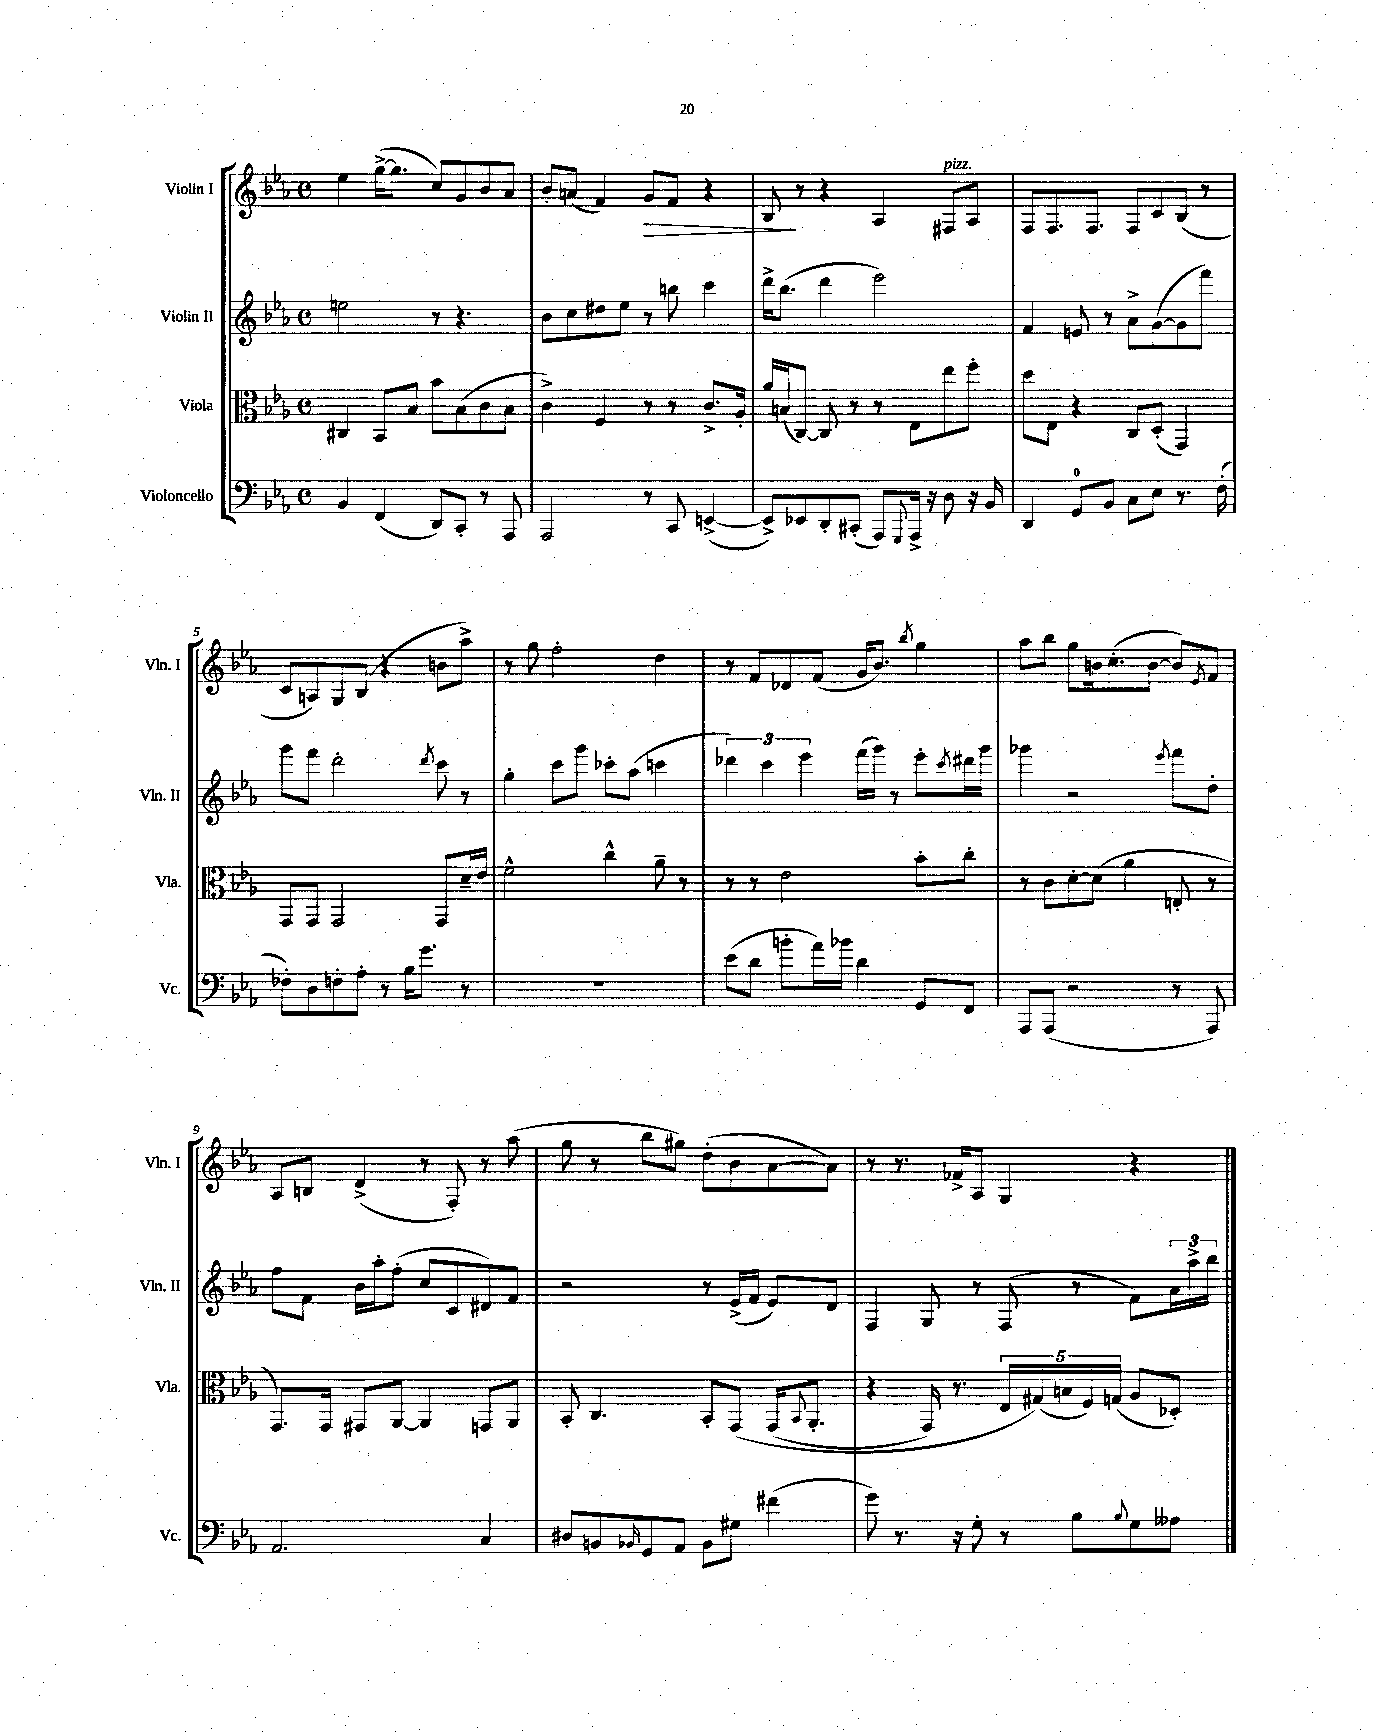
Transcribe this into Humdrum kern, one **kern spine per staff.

**kern	**kern	**kern	**kern
*staff4	*staff3	*staff2	*staff1
*clefF4	*clefC3	*clefG2	*clefG2
*k[b-e-a-]	*k[b-e-a-]	*k[b-e-a-]	*k[b-e-a-]
*M4/4	*M4/4	*M4/4	*M4/4
*met(c)	*met(c)	*met(c)	*met(c)
4BB-/	4C#/	2ee\	4ee-\
(4FF/	8BB-/L	.	([16gg^\LK
.	.	.	8.gg\]J
.	8B-/J	.	.
8DD/L)	8b-\L	8r	8cc/L)
8CC'/J	(8B-\	4.r	8g/
8r	8c\	.	8b-/
8AAA-/	8B-\J	.	8a-/J
=	=	=	=
2AAA-/	4c^\)	8b-\L	8b-'/L
.	.	8cc\	(8a/J
.	4F/	8dd#\	4f/)
.	.	8ee-\J	.
8r	8r	8r	8g/L
8CC/	8r	8bb\	8f/J
([4EE^/	8.c^/L	4ccc\	4r
.	16A-'/Jk	.	.
=	=	=	=
8EE^/]L)	16a-/LL	16ddd^\LK	8B-/
.	(16B/J	(8.bb-\J	.
8EE-/	[8C/J)	.	8r
8DD'/	8C/]	4ddd\	4r
(8CC#'/J	8r	.	.
8AAA-/L)	8r	2eee-\)	4A-/
8qqGGG/	.	.	.
16AAA-^/Jk	8E-\L	.	.
16r	.	.	.
8D\	8ee-\	.	8F#/L
16r	8ff'\J	.	8A-/J
16BB-/	.	.	.
=	=	=	=
4DD/	8dd\L	4f/	8F/L
.	8E-\J	.	8.F/
8GG/L	4r	8e/	.
.	.	.	8.F/J
8BB-/J	.	8r	.
8C\L	8C/L	8a-^\L	8F/L
8E-\J	(8D'/J	([8g\	8c/
8.r	4GG/)	8g\]	(8B-/J
.	.	8fff\J)	8r
(16F'\	.	.	.
=	=	=	=
8F-'\L)	8GG/L	8ggg\L	8c/L
8D\	8GG/J	8fff\J	8A/)
8F'\	2GG/	2ddd'\	8G/
8A-'\J	.	.	(8B-/J
8r	.	.	4r
16B-\LK	.	.	.
8.g\J	.	.	.
.	.	8qddd/	.
.	8GG/L	8ccc\	8b\L
8r	16d~/L	8r	8aa-^\J)
.	16e-/JJ	.	.
=	=	=	=
1r	2f^^\	4gg'\	8r
.	.	.	8gg\
.	.	8ccc\L	2ff'\
.	.	8ggg\J	.
.	4cc^^\	8ccc-'\L	.
.	.	(8aa-\J	.
.	8a-~\	4ccc\	4dd\
.	8r	.	.
=	=	=	=
(8e-\L	8r	6ddd-\)	8r
8d\J	8r	.	8f/L
.	.	6ccc\	.
8b'\L	2e-\	.	8d-/
.	.	6eee-\	.
16a-\L)	.	.	(8f/J
16b-\JJ	.	.	.
4d\	.	(16fff\LL	16g/LK
.	.	16ggg\JJ)	8.b-/J)
.	.	8r	.
.	.	.	8qbb-/
8GG/L	8b-'\L	8eee-'\L	4gg\
.	.	8qccc/	.
8FF/J	8cc'\J	16ddd#\L	.
.	.	16ggg\JJ	.
=	=	=	=
8AAA-/L	8r	4ggg-\	8aa-\L
(8AAA-/J	8c\L	.	8bb-\J
2r	[8d'\	2r	8gg\L
.	(8d\]J	.	16b\k
.	.	.	(8.cc'\
.	4a-\	.	.
.	.	.	[8b\J
.	.	8qeee-/	.
8r	8E'/	8fff\L	8b/]L)
.	.	.	8qe-/
8AAA-/)	8r	8dd'\J	8f/J
=	=	=	=
2.AA-/	8.GG/L)	8ff\L	8A-/L
.	.	8f\J	8B/J
.	16GG/Jk	.	.
.	8GG#/L	16b-\LL	(4d^/
.	.	16aa-'\J	.
.	[8AA-/J	(8ff'\J	.
.	4AA-/]	8cc/L	8r
.	.	8c/	8F'/)
4C/	8GG/L	8d#/)	8r
.	8AA-/J	8f/J	(8aa-\
=	=	=	=
8D#/L	8BB-'/	2r	8gg\
8BB/	4.C/	.	8r
16qqBB-/	.	.	.
8GG/	.	.	8bb-\L
8AA-/J	.	.	8gg#\J)
8BB-\L	8BB-'/L	8r	(8dd'\L
8G#\J	&(8GG/J	(16e-^/LL	8b-\
.	.	16f/JJ	.
(4f#\	(16GG/LK	8e-/L)	[8a-\
.	8qqBB-/	.	.
.	8.AA-'/J	.	.
.	.	8d/J	8a-\]J)
=	=	=	=
8g\)	4r	4F/	8r
8.r	.	.	8.r
.	16GG/)	8G/	.
16r	8.r	.	16f-^/LK
8G'\	.	8r	8A-/J
8r	20E-/LL	(8F/	4G/
.	(20G#/&)	.	.
.	20B/	.	.
8B-\L	.	8r	.
.	20F/)	.	.
.	(20G/JJ	.	.
8qqB-/	.	.	.
8G\	8A-/L	8f\L)	4r
8A--\J	8D-'/J)	24a-\L	.
.	.	24aa-^\	.
.	.	24bb-\JJ	.
==	==	==	==
*-	*-	*-	*-
